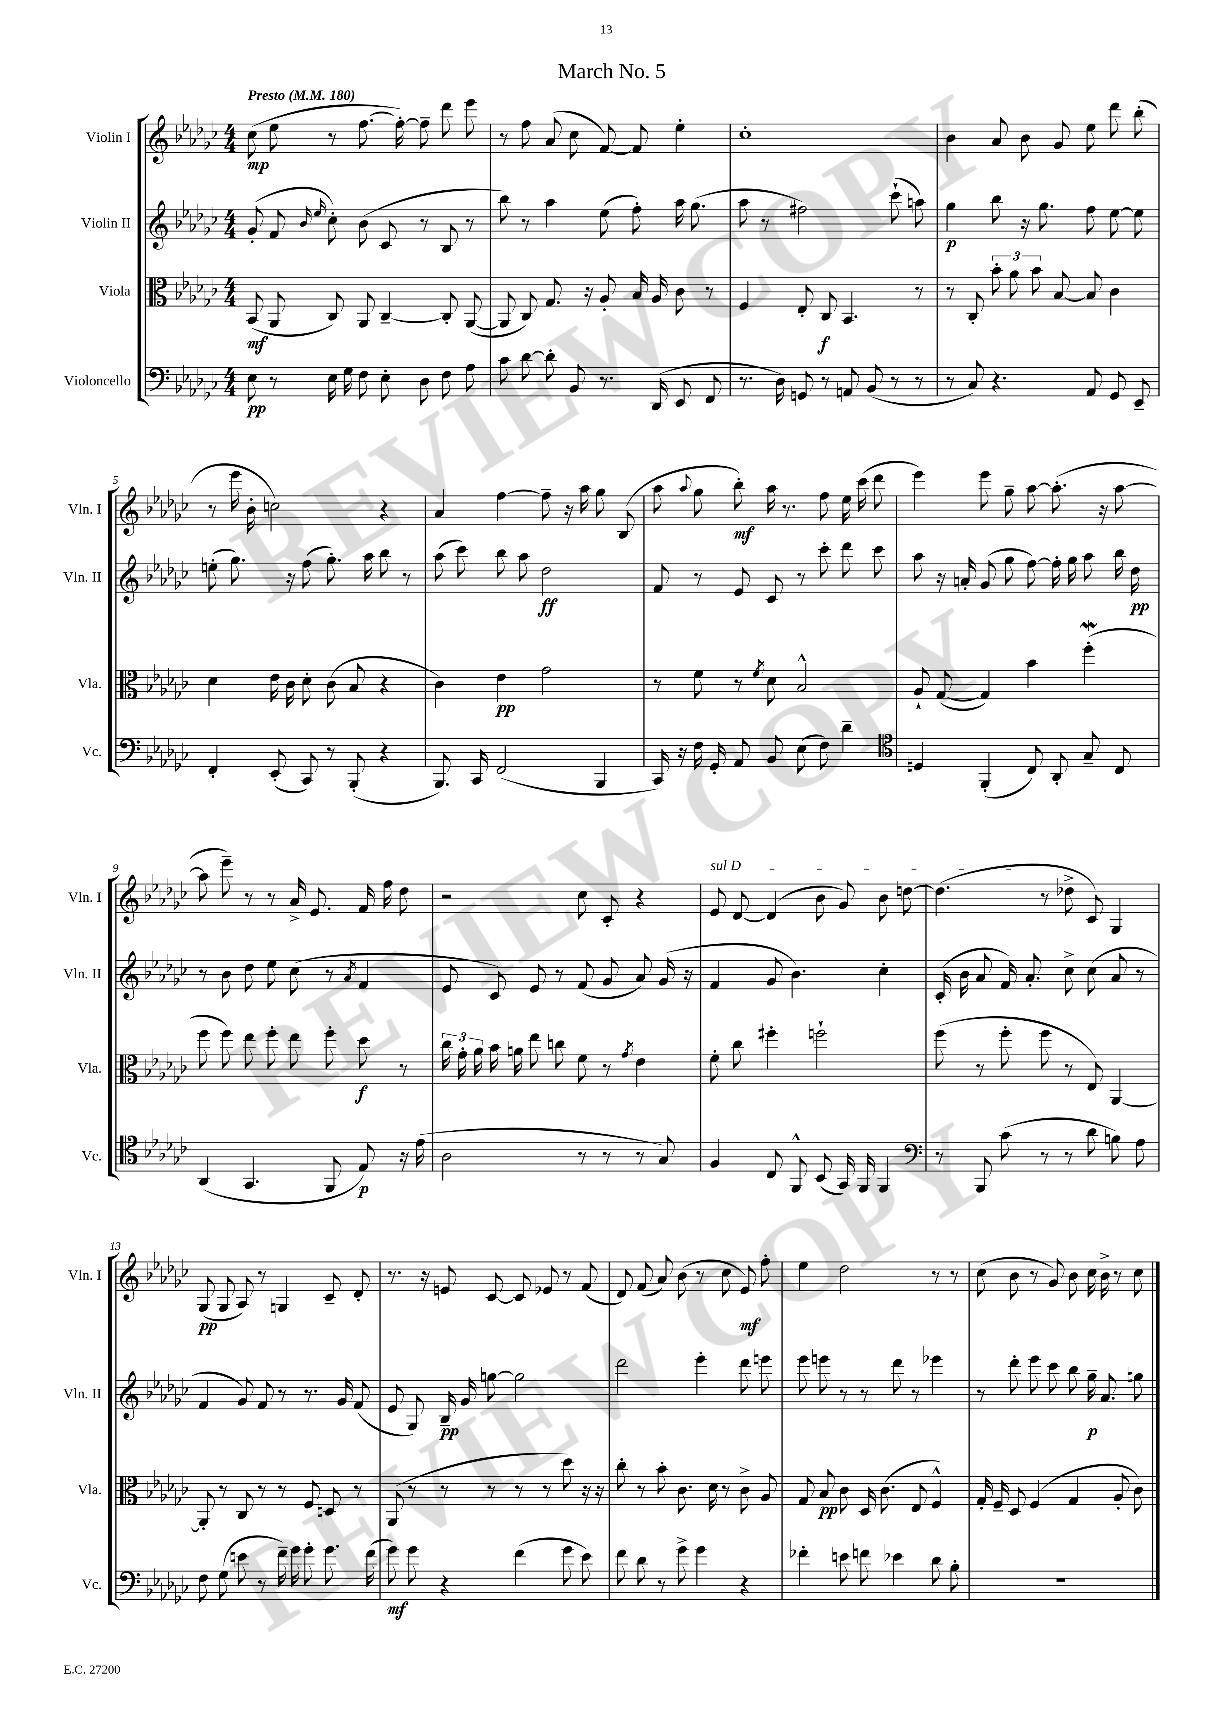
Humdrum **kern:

**kern	**dynam	**kern	**dynam	**kern	**dynam	**kern	**dynam
*part4	*part4	*part3	*part3	*part2	*part2	*part1	*part1
*staff4	*staff4	*staff3	*staff3	*staff2	*staff2	*staff1	*staff1
*I"Violoncello	*	*I"Viola	*	*I"Violin II	*	*I"Violin I	*
*I'Vc.	*	*I'Vla.	*	*I'Vln. II	*	*I'Vln. I	*
*clefF4	*	*clefC3	*	*clefG2	*	*clefG2	*
*k[b-e-a-d-g-c-]	*	*k[b-e-a-d-g-c-]	*	*k[b-e-a-d-g-c-]	*	*k[b-e-a-d-g-c-]	*
*M4/4	*	*M4/4	*	*M4/4	*	*M4/4	*
*MM180	*	*MM180	*	*MM180	*	*MM180	*
=1	=1	=1	=1	=1	=1	=1	=1
!	!	!	!	!	!	!LO:TX:a:B:t=Presto	!
8E-\	pp	(8BB-/	mf	(8g-'/	.	(8cc-\	mp
8r	.	8AA-/	.	8f/	.	8ee-\	.
.	.	.	.	16qqb-/	.	.	.
.	.	.	.	16qqee-/	.	.	.
16E-\	.	8C-/)	.	8cc-'\)	.	8r	.
16G-\	.	.	.	.	.	.	.
8F\	.	8AA-/	.	(8b-\	.	[8.ff\	.
8E-'\	.	[4C-~/	.	8c-/	.	.	.
.	.	.	.	.	.	16ff'\_)	.
8D-\	.	.	.	8r	.	8ff~\]	.
8F\	.	8C-'/]	.	8B-/	.	8ddd-\	.
8A-\	.	([8AA-/	.	8r	.	8eee-\	.
=2	=2	=2	=2	=2	=2	=2	=2
8c-\	.	8AA-/]	.	8bb-\)	.	8r	.
[8d-\	.	8C-/)	.	8r	.	8ff\	.
8d-'\]	.	8.G-/	.	4aa-\	.	(8a-/	.
8BB-/	.	.	.	.	.	8cc-\	.
.	.	16r	.	.	.	.	.
8.r	.	8A-'/	.	(8ee-\	.	[8f/)	.
.	.	16B-/	.	8ff'\)	.	8f/]	.
(16DD-/	.	16A-/	.	.	.	.	.
8EE-/	.	8c-\	.	16aa-\	.	4ee-'\	.
.	.	.	.	(8.gg-\	.	.	.
8FF/	.	8r	.	.	.	.	.
=3	=3	=3	=3	=3	=3	=3	=3
8.r	.	4F/	.	8aa-\	.	1cc-'	.
.	.	.	.	8r	.	.	.
16D-\)	.	.	.	.	.	.	.
8GGn/	.	8E-'/	.	2ff#X\)	.	.	.
8r	.	8C-/	f	.	.	.	.
8AAn/	.	4.BB-/	.	.	.	.	.
(8BB-/	.	.	.	.	.	.	.
8r	.	.	.	(8ccc-`\	.	.	.
8r	.	8r	.	8aan\)	.	.	.
=4	=4	=4	=4	=4	=4	=4	=4
8r	.	8r	.	4gg-\	p	4b-\	.
8C-/)	.	8C-'/	.	.	.	.	.
4.r	.	12b-'\	.	8bb-\	.	8a-/	.
.	.	12a-\	.	.	.	.	.
.	.	.	.	16r	.	8b-\	.
.	.	12b-\	.	.	.	.	.
.	.	.	.	8.gg-\	.	.	.
.	.	[8B-/	.	.	.	8g-/	.
8AA-/	.	8B-/]	.	8ff\	.	8ee-\	.
8GG-/	.	4c-\	.	[8ee-\	.	8ddd-\	.
8EE-~/	.	.	.	8ee-\]	.	(8bb-'\	.
!!LO:LB:g=z
=5	=5	=5	=5	=5	=5	=5	=5
4FF'/	.	4d-\	.	(8een'\	.	8r	.
.	.	.	.	8.gg-\)	.	16eee-\	.
.	.	.	.	.	.	16b-'\	.
(8EE-'/	.	16e-\	.	.	.	2ccn\)	.
.	.	16c-\	.	16r	.	.	.
8CC-/)	.	8d-'\	.	(8ff\	.	.	.
8r	.	(8c-\	.	8.gg-'\)	.	.	.
(8BBB-'/	.	8B-/	.	.	.	.	.
.	.	.	.	16aa-\	.	.	.
4r	.	4r	.	8bb-\	.	4r	.
.	.	.	.	8r	.	.	.
=6	=6	=6	=6	=6	=6	=6	=6
8.BBB-/)	.	4c-\)	.	(8aa-\	.	4a-/	.
.	.	.	.	8ccc-\)	.	.	.
16CC-/	.	.	.	.	.	.	.
(2FF/	.	4e-\	pp	8bb-\	.	[4ff\	.
.	.	.	.	8aa-\	.	.	.
.	.	2g-\	.	2dd-\	ff	8ff~\]	.
.	.	.	.	.	.	16r	.
.	.	.	.	.	.	16aa-\	.
4BBB-/	.	.	.	.	.	8gg-\	.
.	.	.	.	.	.	(8B-/	.
=7	=7	=7	=7	=7	=7	=7	=7
16CC-/)	.	8r	.	8f/	.	8aa-\	.
16r	.	.	.	.	.	.	.
.	.	.	.	.	.	8qqaa-/	.
16F\	.	8f\	.	8r	.	8gg-\	.
16GG-'/	.	.	.	.	.	.	.
8AA-/	.	8r	.	8e-/	.	8bb-'\)	mf
.	.	8qf/	.	.	.	.	.
8BB-/	.	8d-\	.	8c-/	.	16aa-\	.
.	.	.	.	.	.	8.r	.
(8E-\	.	2B-^^/	.	8r	.	.	.
8F\)	.	.	.	8ccc-'\	.	8ff\	.
4d-~\	.	.	.	8ddd-\	.	16ee-\	.
.	.	.	.	.	.	(16ccc-\	.
.	.	.	.	8ccc-\	.	8ddd-\	.
=8	=8	=8	=8	=8	=8	=8	=8
*clefC4	*	*	*	*	*	*	*
4Dn/	.	8A-`/	.	8aa-\	.	4eee-\)	.
.	.	([8G-/	.	16r	.	.	.
.	.	.	.	16an'/	.	.	.
(4FF'/	.	4G-/])	.	(8g-/	.	8eee-\	.
.	.	.	.	8gg-\	.	8gg-~\	.
8C-/)	.	4b-\	.	[8ff\)	.	[8aa-\	.
8AA-'/	.	.	.	16ff'\]	.	(8.aa-'\]	.
.	.	.	.	16gg-\	.	.	.
8G-~/	.	(4ffW'\	.	8aa-\	.	.	.
.	.	.	.	.	.	16r	.
8C-/	.	.	.	16bb-\	.	[8aa-\	.
.	.	.	.	16dd-\	pp	.	.
!!LO:LB:g=z
=9	=9	=9	=9	=9	=9	=9	=9
(4AA-/	.	8ff\	.	8r	.	8aa-\]	.
.	.	8ff\)	.	8b-\	.	8eee-~\)	.
4.GG-/	.	8ee-\	.	8dd-\	.	8r	.
.	.	8ff'\	.	8ee-\	.	8r	.
.	.	8ee-\	.	(8cc-\	.	16a-^/	.
.	.	.	.	.	.	8.e-/	.
8FF/	.	8ff'\	.	8r	.	.	.
.	.	.	.	8qa-/	.	.	.
8E-/)	p	8dd-\	f	4f/	.	16f/	.
.	.	.	.	.	.	16ff\	.
16r	.	8r	.	.	.	8dd-\	.
(16e-\	.	.	.	.	.	.	.
=10	=10	=10	=10	=10	=10	=10	=10
2A-\	.	24cc-\	.	8e-/	.	2r	.
.	.	24g-'\	.	.	.	.	.
.	.	24a-\	.	.	.	.	.
.	.	16b-\	.	8c-/)	.	.	.
.	.	16an\	.	.	.	.	.
.	.	8ee-\	.	8e-/	.	.	.
.	.	8ccn\	.	8r	.	.	.
8r	.	8f\	.	(8f/	.	8cc-\	.
8r	.	8r	.	8g-/	.	8c-'/	.
.	.	8qg-/	.	.	.	.	.
8r	.	4e-\	.	8a-/)	.	4r	.
8G-/)	.	.	.	(16g-/	.	.	.
.	.	.	.	16r	.	.	.
=11	=11	=11	=11	=11	=11	=11	=11
!	!	!	!	!	!	!LO:TX:a:i:t=sul D	!
4F/	.	8f'\	.	4f/	.	8e-/	.
.	.	8cc-\	.	.	.	[8d-/	.
8C-/	.	4ff#X'\	.	8g-/	.	(4d-/]	.
8FF^^/	.	.	.	4.b-\)	.	.	.
(8BB-/	.	2ffn`\	.	.	.	8b-\	.
16GG-/)	.	.	.	.	.	8g-/)	.
16FF/	.	.	.	.	.	.	.
4FF/	.	.	.	4cc-'\	.	8b-\	.
.	.	.	.	.	.	[8ddn\	.
=12	=12	=12	=12	=12	=12	=12	=12
*clefF4	*	*	*	*	*	*	*
8r	.	(8ff\	.	(16c-'/	.	(4.dd\]	.
.	.	.	.	16b-\	.	.	.
8BBB-/	.	8r	.	8a-/	.	.	.
(8c-\	.	8ff'\	.	16f/)	.	.	.
.	.	.	.	8.a-'/	.	.	.
8r	.	8ff\	.	.	.	8r	.
8r	.	8r	.	8cc-^\	.	8dd-X^\	.
8d-\	.	8E-/)	.	(8cc-\	.	8c-/)	.
8Bn\)	.	[4AA-/	.	8a-/	.	4G-/	.
8A-\	.	.	.	8r	.	.	.
!!LO:LB:g=z
=13	=13	=13	=13	=13	=13	=13	=13
8F\	.	8AA-'/]	.	4f/	.	(8G-/	pp
(8G-\	.	8r	.	.	.	8G-/	.
8en\	.	8C-/	.	8g-/)	.	8A-/)	.
8r	.	8r	.	8f/	.	8r	.
16f~\)	.	8r	.	8r	.	4Gn/	.
16g-\	.	.	.	.	.	.	.
8g-'\	.	8F/	.	8.r	.	.	.
8.g-\	.	8Dn/	.	.	.	8c-~/	.
.	.	.	.	16g-/	.	.	.
.	.	8r	.	(8f/	.	8d-'/	.
(16f\	.	.	.	.	.	.	.
=14	=14	=14	=14	=14	=14	=14	=14
8g-\)	mf	(8AA-/	.	8e-/	.	8.r	.
8g-\	.	8r	.	8G-/)	.	.	.
.	.	.	.	.	.	16r	.
4r	.	8r	.	16B-~/	pp	8en/	.
.	.	.	.	16g-/	.	.	.
.	.	8r	.	[8ggn\	.	[8c-/	.
(4f\	.	8r	.	2gg\]	.	8c-/]	.
.	.	8r	.	.	.	8e-X/	.
8g-\	.	8dd-\)	.	.	.	8r	.
8e-\)	.	16r	.	.	.	(8f/	.
.	.	16r	.	.	.	.	.
=15	=15	=15	=15	=15	=15	=15	=15
8f\	.	8cc-'\	.	2ddd-\	.	8d-/)	.
8d-\	.	8r	.	.	.	(8f/	.
8r	.	8b-'\	.	.	.	8a-/)	.
8g-^\	.	8.c-\	.	.	.	(8b-\	.
4g-\	.	.	.	4eee-'\	.	8r	.
.	.	16d-\	.	.	.	.	.
.	.	8r	.	.	.	8cc-\	.
4r	.	8c-^\	.	8ddd-\	.	8e-/)	mf
.	.	8A-/	.	8eeen\	.	8ff'\	.
=16	=16	=16	=16	=16	=16	=16	=16
4f-X'\	.	8G-/	.	8eee-\	.	4ee-\	.
.	.	8B-/	pp	8eeen\	.	.	.
8en\	.	8c-\	.	8r	.	2dd-\	.
8fn\	.	16D-/	.	8r	.	.	.
.	.	(8.c-\	.	.	.	.	.
4e-X\	.	.	.	8ddd-\	.	.	.
.	.	8E-/	.	8r	.	.	.
8d-\	.	4F^^/)	.	4eee-X\	.	8r	.
8B-'\	.	.	.	.	.	8r	.
=17	=17	=17	=17	=17	=17	=17	=17
1r	.	16G-'/	.	8r	.	(8cc-\	.
.	.	16F~/	.	.	.	.	.
.	.	8D-/	.	8ddd-'\	.	8b-\	.
.	.	(4F/	.	8eee-\	.	8r	.
.	.	.	.	8ccc-\	.	8g-/)	.
.	.	4G-/	.	8bb-\	.	8b-\	.
.	.	.	.	16gg-~\	p	16cc-\	.
.	.	.	.	8.a-/	.	16b-^\	.
.	.	8A-'/	.	.	.	8r	.
.	.	8c-\)	.	8ggn\	.	8cc-\	.
==	==	==	==	==	==	==	==
*-	*-	*-	*-	*-	*-	*-	*-
